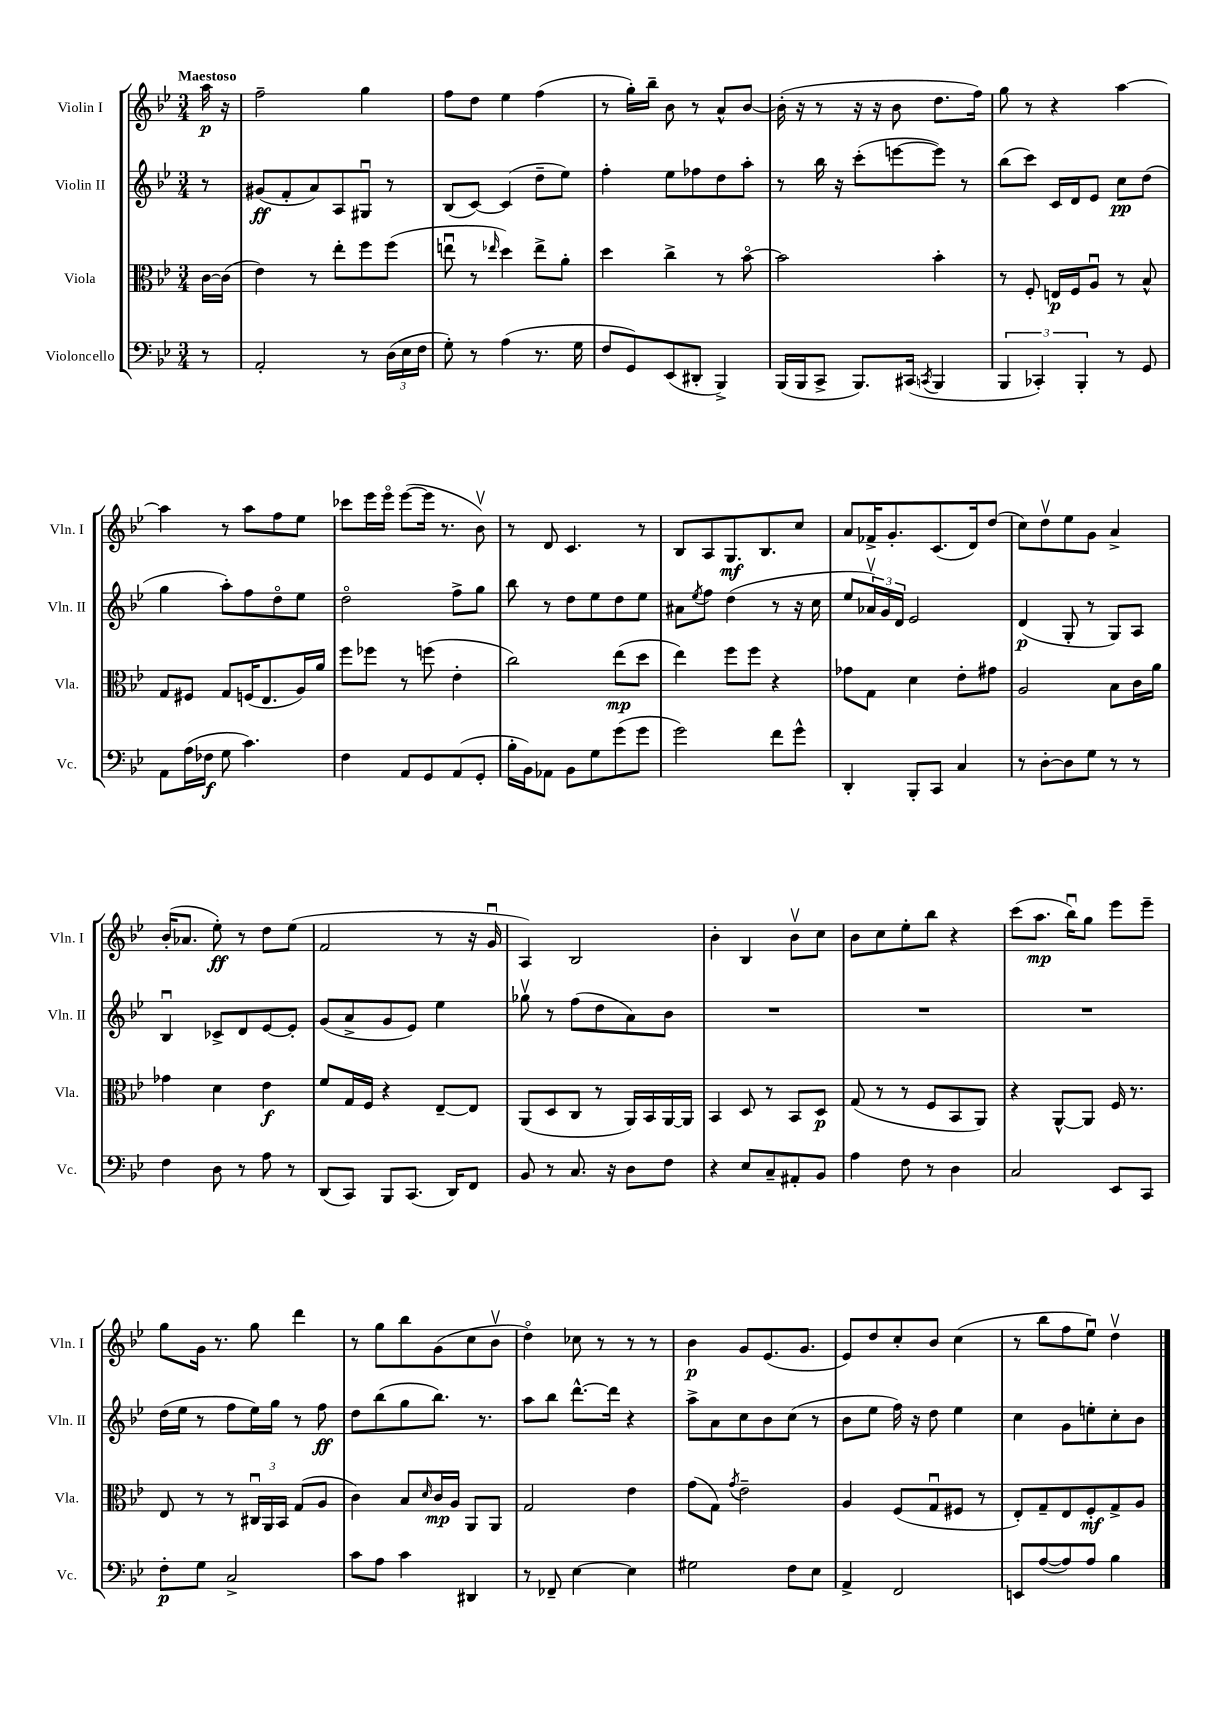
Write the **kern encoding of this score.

**kern	**dynam	**kern	**dynam	**kern	**dynam	**kern	**dynam
*part4	*part4	*part3	*part3	*part2	*part2	*part1	*part1
*staff4	*staff4	*staff3	*staff3	*staff2	*staff2	*staff1	*staff1
*I"Violoncello	*	*I"Viola	*	*I"Violin II	*	*I"Violin I	*
*I'Vc.	*	*I'Vla.	*	*I'Vln. II	*	*I'Vln. I	*
*clefF4	*	*clefC3	*	*clefG2	*	*clefG2	*
*k[b-e-]	*	*k[b-e-]	*	*k[b-e-]	*	*k[b-e-]	*
*M3/4	*	*M3/4	*	*M3/4	*	*M3/4	*
=	=	=	=	=	=	=	=
!	!	!	!	!	!	!LO:TX:a:B:t=Maestoso	!
8r	.	[16c\LL	.	8r	.	16aa\	p
.	.	(16c\JJ]	.	.	.	16r	.
=1	=1	=1	=1	=1	=1	=1	=1
2AA'/	.	4e-\)	.	(8g#X/L	ff	2ff~\	.
.	.	.	.	8f'/	.	.	.
.	.	8r	.	8a/)	.	.	.
.	.	8ee-'\L	.	8A/	.	.	.
8r	.	8ff\	.	8G#Xu/J	.	4gg\	.
(24D\LL	.	(8ff\J	.	8r	.	.	.
24E-\	.	.	.	.	.	.	.
24F\JJ	.	.	.	.	.	.	.
=2	=2	=2	=2	=2	=2	=2	=2
8G'\)	.	8eenu\	.	(8B-/L	.	8ff\L	.
8r	.	8r	.	[8c/J)	.	8dd\J	.
.	.	16qqee-X/	.	.	.	.	.
(4A\	.	4dd\)	.	(4c/]	.	4ee-\	.
8.r	.	8ee-^\L	.	8dd~\L	.	(4ff\	.
.	.	8a'\J	.	8ee-\J)	.	.	.
16G\	.	.	.	.	.	.	.
=3	=3	=3	=3	=3	=3	=3	=3
8F/L	.	4dd\	.	4ff'\	.	8r	.
8GG/)	.	.	.	.	.	16gg'\LL)	.
.	.	.	.	.	.	16bb-~\JJ	.
(8EE-/	.	4cc^\	.	8ee-\L	.	8b-\	.
8DD#X'/J	.	.	.	8ff-X\	.	8r	.
4BBB-^/)	.	8r	.	8dd\	.	8a^^/L	.
.	.	[8b-\	.	8aa'\J	.	[8b-/J	.
=4	=4	=4	=4	=4	=4	=4	=4
(16BBB-/LL	.	2b-\]	.	8r	.	(16b-'\]	.
16BBB-/J	.	.	.	.	.	16r	.
8CC^/J	.	.	.	16bb-\	.	8r	.
.	.	.	.	16r	.	.	.
8.BBB-/L)	.	.	.	(8ccc'\L	.	16r	.
.	.	.	.	.	.	16r	.
.	.	.	.	[8eeen\	.	8b-\	.
(16CC#X/Jk	.	.	.	.	.	.	.
8qCCn/	.	.	.	.	.	.	.
4BBB-/	.	4b-'\	.	8eee\J])	.	8.dd\L	.
.	.	.	.	8r	.	.	.
.	.	.	.	.	.	16ff\Jk)	.
=5	=5	=5	=5	=5	=5	=5	=5
6BBB-/	.	8r	.	(8bb-\L	.	8gg\	.
.	.	8F'/	.	8ccc\J)	.	8r	.
6CC-X'/)	.	.	.	.	.	.	.
.	.	16En/LL	p	16c/LL	.	4r	.
.	.	16F/J	.	16d/J	.	.	.
6BBB-'/	.	.	.	.	.	.	.
.	.	8Au/J	.	8e-/J	.	.	.
8r	.	8r	.	8cc\L	pp	[4aa\	.
8GG/	.	8B-^^/	.	(8dd\J	.	.	.
!!LO:LB:g=z
=6	=6	=6	=6	=6	=6	=6	=6
8AA\L	.	8G/L	.	4gg\	.	4aa\]	.
(16A\L	.	8F#X/J	.	.	.	.	.
16F-X\JJ	f	.	.	.	.	.	.
8G\	.	8G/L	.	8aa'\L)	.	8r	.
4.c\)	.	(16Fn/K	.	8ff\	.	8aa\L	.
.	.	8.E-/	.	.	.	.	.
.	.	.	.	8dd\	.	8ff\	.
.	.	16A/L)	.	8ee-\J	.	8ee-\J	.
.	.	16a/JJ	.	.	.	.	.
=7	=7	=7	=7	=7	=7	=7	=7
4F\	.	8ff\L	.	2dd\	.	8ccc-X\L	.
.	.	8ff-X\J	.	.	.	16eee-\L	.
.	.	.	.	.	.	16eee-\JJ	.
8AA/L	.	8r	.	.	.	([8eee-\L	.
8GG/	.	(8ffn\	.	.	.	16eee-\Jk]	.
.	.	.	.	.	.	8.r	.
(8AA/	.	4e-'\	.	8ff^\L	.	.	.
8GG'/J	.	.	.	8gg\J	.	8b-v\)	.
=8	=8	=8	=8	=8	=8	=8	=8
16B-'\LL	.	2cc\)	.	8bb-\	.	8r	.
16BB-\J)	.	.	.	.	.	.	.
8AA-X\J	.	.	.	8r	.	8d/	.
8BB-\L	.	.	.	8dd\L	.	4.c/	.
8G\	.	.	.	8ee-\	.	.	.
(8g\	.	(8ee-\L	mp	8dd\	.	.	.
8g\J	.	8dd\J	.	8ee-\J	.	8r	.
=9	=9	=9	=9	=9	=9	=9	=9
2g\)	.	4ee-\)	.	8a#X\L	.	8B-/L	.
.	.	.	.	8qee-/	.	.	.
.	.	.	.	8ff\J	.	8A/	.
.	.	8ff\L	.	(4dd\	.	8.G/	mf
.	.	8ff\J	.	.	.	.	.
.	.	.	.	.	.	8.B-/	.
8f\L	.	4r	.	8r	.	.	.
8g^^\J	.	.	.	16r	.	8cc/J	.
.	.	.	.	16cc\	.	.	.
=10	=10	=10	=10	=10	=10	=10	=10
4DD'/	.	8g-X\L	.	8ee-/L	.	8a/L	.
.	.	8G\J	.	24a-Xv/L)	.	16f-X^/K	.
.	.	.	.	24g/	.	.	.
.	.	.	.	.	.	8.g'/	.
.	.	.	.	24d/JJ	.	.	.
8BBB-'/L	.	4d\	.	2e-/	.	.	.
8CC/J	.	.	.	.	.	(8.c/	.
4C/	.	8e-'\L	.	.	.	.	.
.	.	.	.	.	.	16d/k)	.
.	.	8g#X\J	.	.	.	(8dd/J	.
=11	=11	=11	=11	=11	=11	=11	=11
8r	.	2A/	.	(4d/	p	8cc\L)	.
[8D'\L	.	.	.	.	.	8ddv\	.
8D\]	.	.	.	8G'/	.	8ee-\	.
8G\J	.	.	.	8r	.	8g\J	.
8r	.	8B-\L	.	8G/L)	.	4a^/	.
8r	.	16c\L	.	8A/J	.	.	.
.	.	16a\JJ	.	.	.	.	.
!!LO:LB:g=z
=12	=12	=12	=12	=12	=12	=12	=12
4F\	.	4g-X\	.	4B-u/	.	(16b-'/KL	.
.	.	.	.	.	.	8.a-X/J	.
8D\	.	4d\	.	8c-X^/L	.	8ee-'\)	ff
8r	.	.	.	8d/	.	8r	.
8A\	.	4e-\	f	[8e-/	.	8dd\L	.
8r	.	.	.	8e-'/J]	.	(8ee-\J	.
=13	=13	=13	=13	=13	=13	=13	=13
(8DD/L	.	8f/L	.	(8g/L	.	2f/	.
8CC/J)	.	16G/L	.	8a^/	.	.	.
.	.	16F/JJ	.	.	.	.	.
8BBB-/L	.	4r	.	8g/	.	.	.
(8.CC/J	.	.	.	8e-/J)	.	.	.
.	.	[8E-~/L	.	4ee-\	.	8r	.
16DD/KL)	.	.	.	.	.	.	.
8FF/J	.	8E-/J]	.	.	.	16r	.
.	.	.	.	.	.	16gu/	.
=14	=14	=14	=14	=14	=14	=14	=14
8BB-/	.	(8AA/L	.	8gg-Xv\	.	4A/)	.
8r	.	8D/	.	8r	.	.	.
8.C/	.	8C/J	.	(8ff\L	.	2B-/	.
.	.	8r	.	8dd\	.	.	.
16r	.	.	.	.	.	.	.
8D\L	.	16AA/LL)	.	8a\)	.	.	.
.	.	16BB-/	.	.	.	.	.
8F\J	.	[16AA/	.	8b-\J	.	.	.
.	.	16AA/JJ]	.	.	.	.	.
=15	=15	=15	=15	=15	=15	=15	=15
4r	.	4BB-/	.	2.r	.	4b-'\	.
8E-/L	.	8D/	.	.	.	4B-/	.
8C~/	.	8r	.	.	.	.	.
8AA#X'/	.	8BB-/L	.	.	.	8b-v\L	.
8BB-/J	.	8D/J	p	.	.	8cc\J	.
=16	=16	=16	=16	=16	=16	=16	=16
4A\	.	(8G/	.	2.r	.	8b-\L	.
.	.	8r	.	.	.	8cc\	.
8F\	.	8r	.	.	.	8ee-'\	.
8r	.	8F/L	.	.	.	8bb-\J	.
4D\	.	8BB-/	.	.	.	4r	.
.	.	8AA/J)	.	.	.	.	.
=17	=17	=17	=17	=17	=17	=17	=17
2C/	.	4r	.	2.r	.	(8ccc\L	.
.	.	.	.	.	.	8.aa\J	mp
.	.	[8AA^^/L	.	.	.	.	.
.	.	.	.	.	.	16bb-u\KL)	.
.	.	8AA/J]	.	.	.	8gg\J	.
8EE-/L	.	16F/	.	.	.	8eee-\L	.
.	.	8.r	.	.	.	.	.
8CC/J	.	.	.	.	.	8eee-~\J	.
!!LO:LB:g=z
=18	=18	=18	=18	=18	=18	=18	=18
8F'\L	p	8E-/	.	(16dd\LL	.	8gg\L	.
.	.	.	.	16ee-\JJ	.	.	.
8G\J	.	8r	.	8r	.	16g\Jk	.
.	.	.	.	.	.	8.r	.
2C^/	.	8r	.	8ff\L	.	.	.
.	.	24C#Xu/LL	.	16ee-\L)	.	8gg\	.
.	.	24AA/	.	.	.	.	.
.	.	.	.	16gg\JJ	.	.	.
.	.	24BB-/JJ	.	.	.	.	.
.	.	(8G/L	.	8r	.	4ddd\	.
.	.	8A/J	.	8ff\	ff	.	.
=19	=19	=19	=19	=19	=19	=19	=19
8c\L	.	4c\)	.	8dd\L	.	8r	.
8A\J	.	.	.	(8bb-\	.	8gg\L	.
4c\	.	8B-/L	.	8gg\	.	8bb-\	.
.	.	16qqd/	.	.	.	.	.
.	.	16c/L	mp	8.bb-\J)	.	(8g\	.
.	.	16A/JJ	.	.	.	.	.
4DD#X/	.	8AA/L	.	.	.	8cc\	.
.	.	.	.	8.r	.	.	.
.	.	8AA/J	.	.	.	8b-v\J	.
=20	=20	=20	=20	=20	=20	=20	=20
8r	.	2G/	.	8aa\L	.	4dd\)	.
8FF-X~/	.	.	.	8bb-\J	.	.	.
[4E-\	.	.	.	[8.ddd^^\L	.	8cc-X\	.
.	.	.	.	.	.	8r	.
.	.	.	.	16ddd\Jk]	.	.	.
4E-\]	.	4e-\	.	4r	.	8r	.
.	.	.	.	.	.	8r	.
=21	=21	=21	=21	=21	=21	=21	=21
2G#X\	.	(8g\L	.	8aa^\L	.	4b-\	p
.	.	8G\J)	.	8a\	.	.	.
.	.	8qg/	.	.	.	.	.
.	.	2e-~\	.	8cc\	.	8g/L	.
.	.	.	.	8b-\	.	(8.e-/	.
8F\L	.	.	.	(8cc\J	.	.	.
.	.	.	.	.	.	8.g/J	.
8E-\J	.	.	.	8r	.	.	.
=22	=22	=22	=22	=22	=22	=22	=22
4AA^/	.	4A/	.	8b-\L	.	8e-/L)	.
.	.	.	.	8ee-\J	.	8dd/	.
2FF/	.	(8F/L	.	16ff\)	.	8cc'/	.
.	.	.	.	16r	.	.	.
.	.	8Gu/	.	8dd\	.	8b-/J	.
.	.	8F#X/J	.	4ee-\	.	(4cc\	.
.	.	8r	.	.	.	.	.
=23	=23	=23	=23	=23	=23	=23	=23
8EEn/L	.	8E-'/L)	.	4cc\	.	8r	.
([8A/	.	8G~/	.	.	.	8bb-\L	.
8A/])	.	8E-/	.	8g\L	.	8ff\	.
8A/J	.	8F'/	mf	8een'\	.	8ee-u\J)	.
4B-\	.	8G^/	.	8cc'\	.	4ddv\	.
.	.	8A/J	.	8b-\J	.	.	.
==	==	==	==	==	==	==	==
*-	*-	*-	*-	*-	*-	*-	*-
